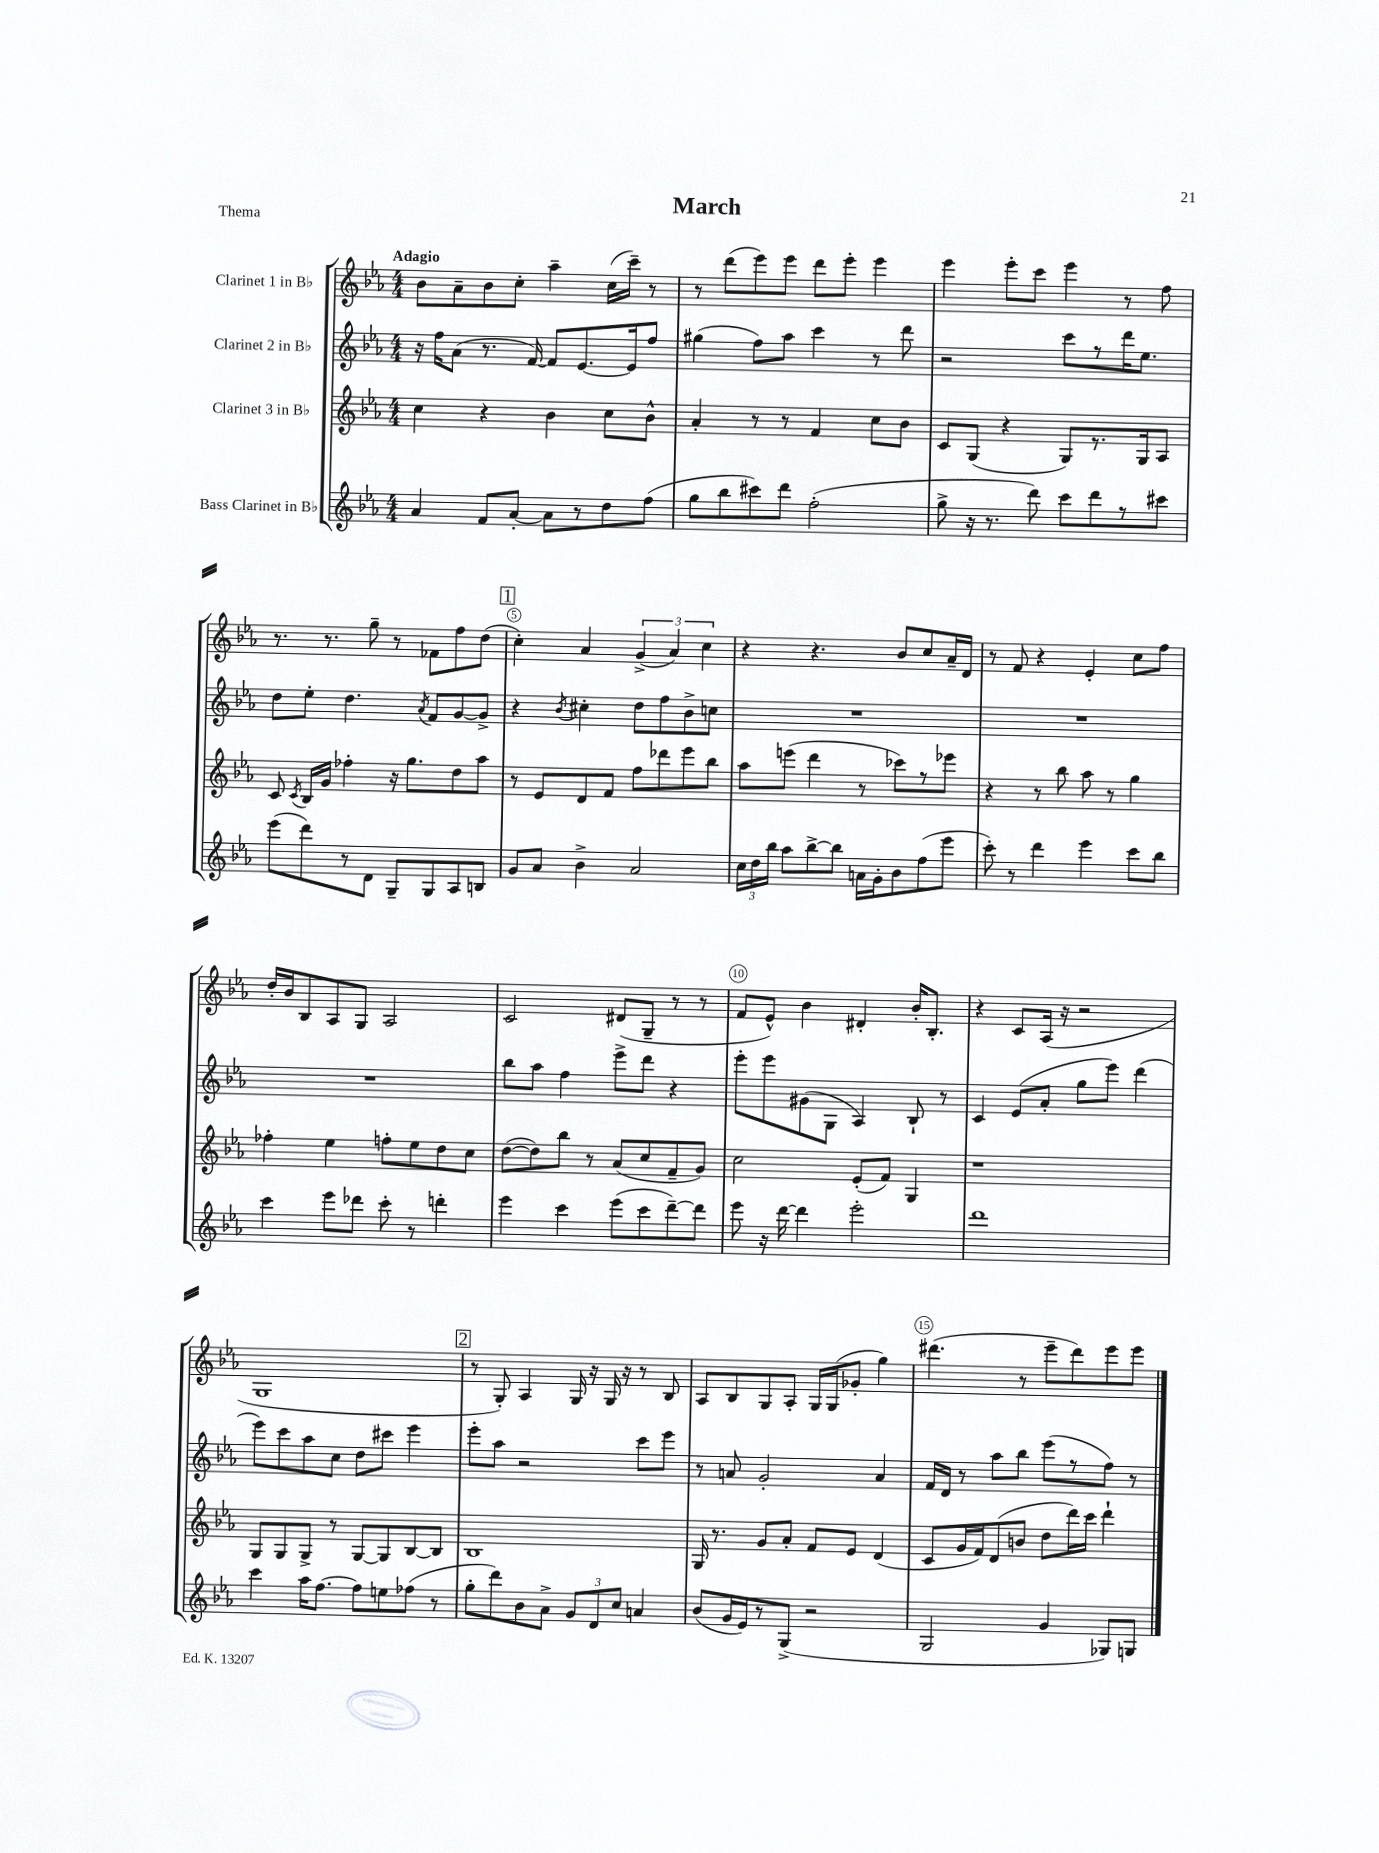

**kern	**kern	**kern	**kern
*part4	*part3	*part2	*part1
*staff4	*staff3	*staff2	*staff1
*I"Bass Clarinet in B♭	*I"Clarinet 3 in B♭	*I"Clarinet 2 in B♭	*I"Clarinet 1 in B♭
*clefG2	*clefG2	*clefG2	*clefG2
*k[b-e-a-]	*k[b-e-a-]	*k[b-e-a-]	*k[b-e-a-]
*M4/4	*M4/4	*M4/4	*M4/4
=1	=1	=1	=1
!	!	!	!LO:TX:a:B:t=Adagio
4a-/	4cc\	16r	8b-\L
.	.	16ff\KL	.
.	.	(8a-\J	8a-~\
8f/L	4r	8.r	8b-\
[8a-'/J	.	.	8cc'\J
.	.	[16f/)	.
8a-\L]	4b-\	8f/L]	4aa-~\
8r	.	[8.e-/	.
8dd\	8cc\L	.	(16cc\LL
.	.	16e-/k]	16ccc~\JJ)
(8ff\J	8b-^^\J	8ff/J	8r
=2	=2	=2	=2
8gg\L	4a-'/	(4gg#X\	8r
8bb-\	.	.	(8ddd\L
8ccc#X\)	8r	8ff\L)	8eee-\)
8ddd\J	8r	8aa-\J	8eee-\J
(2ff'\	4f/	4ccc\	8ddd\L
.	.	.	8eee-'\J
.	8cc\L	8r	4eee-\
.	8b-\J	8ddd\	.
=3	=3	=3	=3
8gg^\	8c/L	2r	4eee-\
16r	(8G/J	.	.
8.r	.	.	.
.	4r	.	8eee-'\L
8ddd\)	.	.	8ccc\J
8ccc\L	8G/L)	8ccc\L	4eee-\
8ddd\	8.r	8r	.
8r	.	16ddd\K	8r
.	16G/k	8.ee-\J	.
8ccc#X\J	8A-/J	.	8ff\
!!LO:LB:g=z
=4	=4	=4	=4
(8eee-\L	8c/	8dd\L	8.r
.	8qc/	.	.
8ddd\)	16B-/LL	8ee-'\J	.
.	16g/JJ	.	8.r
8r	4ff-X'\	4.dd\	.
8d\J	.	.	8gg~\
8G~/L	16r	.	8r
.	8.gg\L	.	.
.	.	8qa-/	.
8G/	.	8f/L	8f-X\L
8A-/	8dd\	[8g/	8ff\
8Bn/J	8aa-\J	8g^/J]	(8dd\J
!!LO:REH:place=s1:t=1
=5	=5	=5	=5
8g/L	8r	4r	4cc'\)
8a-/J	8e-/L	.	.
.	.	8qb-/	.
4b-^\	8d/	4cc#X'\	4a-/
.	8f/J	.	.
2a-/	8ff\L	8dd\L	(6g^/
.	8ddd-X\	8ff\	.
.	.	.	6a-/)
.	8eee-\	8b-^\	.
.	.	.	6cc\
.	8bb-\J	8ccn\J	.
=6	=6	=6	=6
24cc\LL	8aa-\L	1r	4r
24dd\	.	.	.
24bb-\JJ	.	.	.
8aa-\L	(8eeen\J	.	.
[8bb-^\	4ddd\	.	4.r
8bb-\J]	.	.	.
16an\LL	8r	.	.
16g'\J	.	.	.
8b-\	8ccc-X\L)	.	8b-/L
(8ff\	8r	.	8cc/
8eee-\J	8eee-X\J	.	16a-~/L
.	.	.	16d/JJ
=7	=7	=7	=7
8ccc'\)	4r	1r	8r
8r	.	.	8f/
4ddd\	8r	.	4r
.	8bb-\	.	.
4eee-\	8aa-\	.	4e-'/
.	8r	.	.
8ccc\L	4gg\	.	8cc\L
8bb-\J	.	.	8ff\J
!!LO:LB:g=z
=8	=8	=8	=8
4ccc\	4ff-X'\	1r	16dd'/LL
.	.	.	16b-/J
.	.	.	8B-/
8eee-\L	4ee-\	.	8A-/
8ddd-X\J	.	.	8G/J
8ccc'\	8ffn'\L	.	2A-/
8r	8ee-\	.	.
4dddn'\	8dd\	.	.
.	8cc\J	.	.
=9	=9	=9	=9
4eee-\	([8dd\L	8bb-\L	2c/
.	8dd\])	8aa-\J	.
4ccc\	8bb-\J	4ff\	.
.	8r	.	.
(8eee-\L	(8a-/L	8eee-^\L	(8d#X/L
8ccc\	8cc/	8ddd\J	8G~/J
[8ddd~\)	8f~/	4r	8r
8ddd\J]	8g/J)	.	8r
=10	=10	=10	=10
8eee-\	2cc\	8eee-'\L	8f/L
16r	.	8eee-\	8e-^^/J)
[16ddd\	.	.	.
4ddd\]	.	(8g#X\	4b-\
.	.	8G\J	.
2eee-'\	(8e-'/L	4A-/)	4d#X'/
.	8f/J)	.	.
.	4G/	8B-`/	16b-'/KL
.	.	.	8.B-'/J
.	.	8r	.
=11	=11	=11	=11
1ddd	1r	4c/	4r
.	.	(8e-/L	8c/L
.	.	8a-'/J	(16A-/Jk
.	.	.	16r
.	.	8gg\L	2r
.	.	8eee-\J)	.
.	.	(4ddd\	.
!!LO:LB:g=z
=12	=12	=12	=12
4ccc\	8G/L	8eee-\L)	1G
.	8G/	8ccc\	.
16aa-\KL	8G^/J	8aa-\	.
[8.ff\J	.	.	.
.	8r	8cc\J	.
8ff\L]	[8G/L	8dd\L	.
8een\	8G/]	8ccc#X\J	.
(8ff-X\J	[8B-/	4eee-\	.
8r	8B-/J]	.	.
!!LO:REH:place=s1:t=2
=13	=13	=13	=13
8gg'\L	1B-	8eee-'\L	8r
8ddd\)	.	8aa-\J	8G'/)
8b-\	.	2r	4A-/
8a-^\J	.	.	.
12g/L	.	.	16G/
.	.	.	16r
12d/	.	.	.
.	.	.	16G/
12cc/J	.	.	.
.	.	.	16r
4an/	.	8ccc\L	8r
.	.	8eee-\J	8B-/
=14	=14	=14	=14
(8b-/L	16G/	8r	8A-/L
.	8.r	.	.
16g/L	.	8an/	8B-/
16e-/J)	.	.	.
8r	8g/L	2g'/	8G/
(8G^/J	8a-'/J	.	8A-'/J
2r	8f/L	.	16G/LL
.	.	.	(16G/J
.	8e-/J	.	8g-X'/J
.	(4d/	4a/	4gg\)
=15	=15	=15	=15
2G/	8c/L	16f/LL	(4.ddd#X\
.	.	16d/JJ	.
.	16g/L	8r	.
.	16f/J)	.	.
.	(8d/	8aa-\L	.
.	8bn/J	8bb-\J	8r
4g/	8dd\L	(8eee-\L	8eee-~\L
.	16ddd\L)	8r	8ddd#\)
.	16ccc\JJ	.	.
8G-X/L)	4ddd`\	8ff\J)	8eee-\
8Gn/J	.	8r	8eee-\J
==	==	==	==
*-	*-	*-	*-
